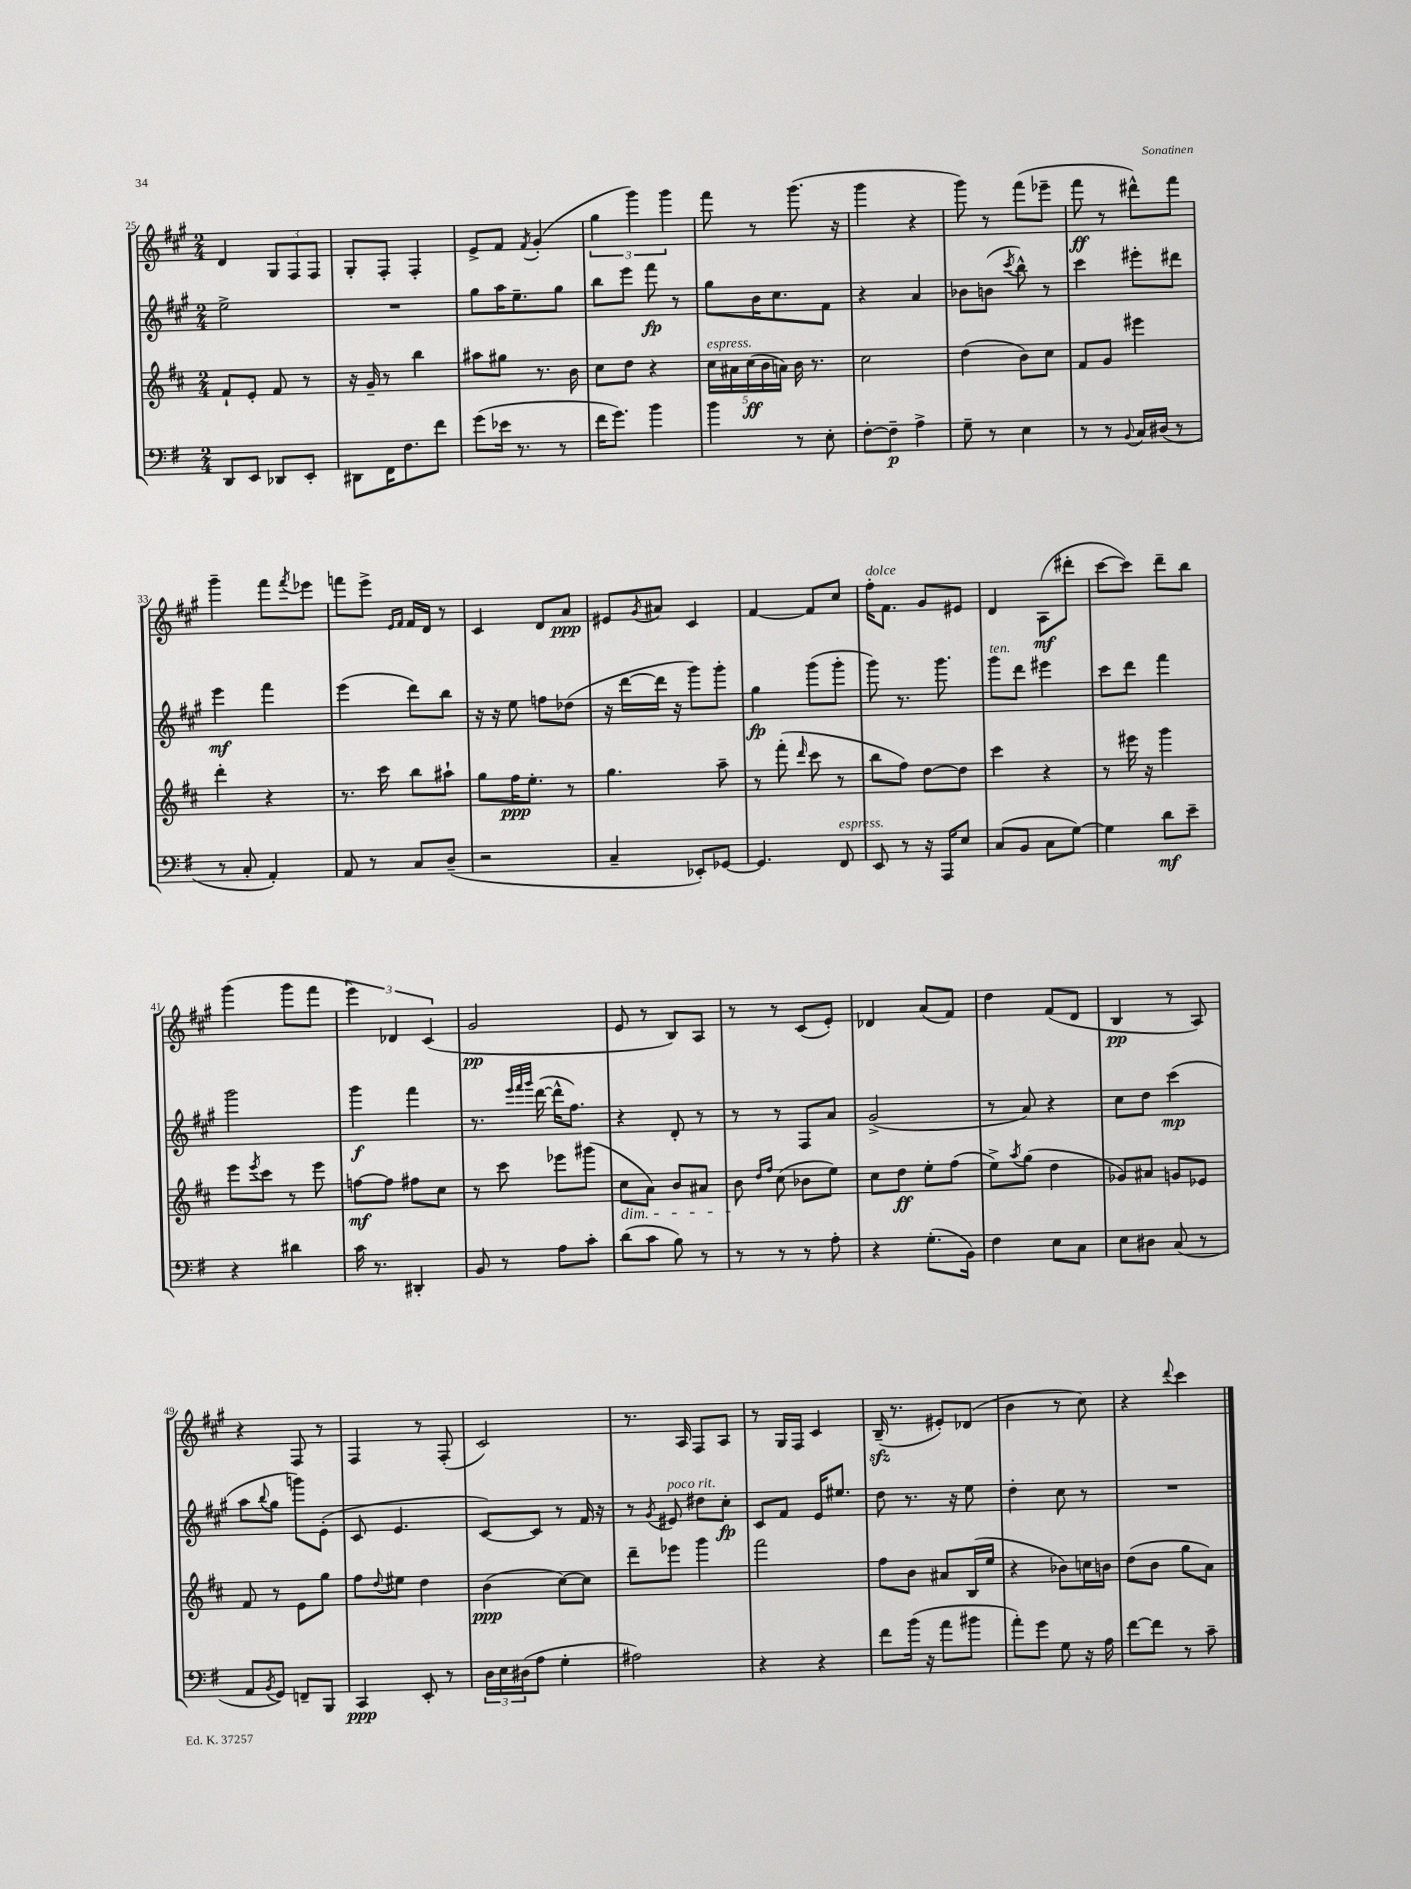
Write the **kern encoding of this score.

**kern	**kern	**kern	**kern
*staff4	*staff3	*staff2	*staff1
*clefF4	*clefG2	*clefG2	*clefG2
*k[f#]	*k[f#c#]	*k[f#c#g#]	*k[f#c#g#]
*M2/4	*M2/4	*M2/4	*M2/4
8DD/L	8f#`/L	2ee^\	4d/
8EE/J	8e'/J	.	.
8DD-/L	8f#/	.	12G#/L
.	.	.	12F#/
8EE'/J	8r	.	.
.	.	.	12F#/J
=	=	=	=
8DD#\L	16r	2r	8G#'/L
.	16g~/	.	.
16FF#\K	8r	.	8F#'/J
8.F#\	.	.	.
.	4bb\	.	4F#'/
8f#\J	.	.	.
=	=	=	=
(8g\L	8aa#\L	8gg#\L	8e^/L
16e-\Jk	8gg#\J	16aa\K	8f#/J
8.r	.	8.ee~\	.
.	.	.	8qf#/
.	8.r	.	(4g#'/
8r	.	8gg#\J	.
.	16b\	.	.
=	=	=	=
16f#\LK	8cc#\L	8bb\L	6gg#\
8.g\J)	.	.	.
.	8dd\J	8eee\J	.
.	.	.	6ggg#\)
4b\	4r	8fff#\	.
.	.	.	6ggg#\
.	.	8r	.
=	=	=	=
4b\	20cc#\LL	8gg#\L	8fff#\
.	20a#\	.	.
.	(20cc#\	.	.
.	.	16b\K	8r
.	20b\	.	.
.	.	8.cc#\	.
.	20a\JJ)	.	.
8r	16b\	.	(8.ggg#\
.	8.r	.	.
8E'\	.	8f#\J	.
.	.	.	16r
=	=	=	=
[8F#'\L	2cc#\	4r	4ggg#\
8F#~\]J	.	.	.
4A^\	.	4a/	4r
=	=	=	=
8G~\	(4dd\	8b-\L	8ggg#\)
8r	.	(8b\J	8r
.	.	8qccc#/	.
4E\	8b\L)	8bb^^\)	(8fff#\L
.	8cc#\J	8r	8eee-~\J
=	=	=	=
8r	8f#/L	4ccc#\	8fff#\
8r	8g/J	.	8r
8qqBB/	.	.	.
16C/LL	4eee#\	8eee#'\L	8ddd#^^\L)
(16D#/JJ	.	.	.
8r	.	8ddd#\J	8fff#\J
=	=	=	=
8r	4ddd'\	4eee\	4ggg#~\
8C'/	.	.	.
4AA'/)	4r	4fff#\	8fff#\L
.	.	.	8qfff#/
.	.	.	8eee-\J
=	=	=	=
8AA/	8.r	(4eee\	8fff\L
8r	.	.	8eee^\J
.	16ccc#\	.	.
.	.	.	16qqe/LL
.	.	.	16qqf#/JJ
8C/L	8bb\L	8ddd\L)	16f#/LL
.	.	.	16d/JJ
(8D~/J	8aa#`\J	8bb\J	8r
=	=	=	=
2r	8gg\L	16r	4c#/
.	.	16r	.
.	16ff#\K	8ee\	.
.	8.ee'\J	.	.
.	.	8ff\L	8d/L
.	8r	(8dd-\J	8a/J
=	=	=	=
4C~/	4.gg\	16r	8e#/L
.	.	[16ddd\LL	.
.	.	.	8qg#/
.	.	16ddd\]JJ	8a#/J
.	.	16r	.
8EE-'/L)	.	8ggg#\L)	4c#/
[8GG-/J	8aa~\	8ggg#'\J	.
=	=	=	=
4.GG-/]	8r	4gg#\	[4f#/
.	(8fff#'\	.	.
.	16qqddd/	.	.
.	8ccc#\	(8ggg#\L	8f#/]L
8FF#/	8r	8ggg#'\J	8cc#/J
=	=	=	=
8EE/	8bb\L	8ggg#\)	16ff#'\LK
.	.	.	8.f#\J
8r	8ff#\J)	8.r	.
16r	[8dd\L	.	8g#/L
16AAA/LK	.	8.ggg#\	.
8E/J	8dd\]J	.	8e#/J
=	=	=	=
(8C/L	4ccc#\	8ggg#\L	4d/
8BB/J	.	8ddd\J	.
8C\L	4r	4eee#\	(8A\L
[8G\J)	.	.	8ddd#'\J
=	=	=	=
4G\]	8r	8ccc#\L	[8ccc#\L
.	16eee#\	8ddd\J	8ccc#\]J)
.	16r	.	.
8d\L	4ggg\	4fff#\	8ddd~\L
8e~\J	.	.	8bb\J
=	=	=	=
4r	8eee\L	2ggg#\	(4ggg#\
.	8qeee/	.	.
.	8ccc#\J	.	.
4d#\	8r	.	8ggg#\L
.	8eee\	.	8fff#\J
=	=	=	=
16c\	[8ff\L	4ggg#\	6eee\)
8.r	.	.	.
.	8ff\]J	.	.
.	.	.	6d-/
4DD#'/	8ff#\L	4fff#\	.
.	.	.	(6c#/
.	8cc#\J	.	.
=	=	=	=
8BB/	8r	8.r	2g#/
8r	8ccc#\	.	.
.	.	32qqeee/LLL	.
.	.	32qqfff#/	.
.	.	32qqggg#/JJJ	.
.	.	([16ddd\	.
8A\L	8eee-\L	16ddd^^\]LK	.
.	.	8.ff#\J)	.
8c'\J	(8ggg#\J	.	.
=	=	=	=
(8d\L	8cc#\L	4r	8e/
8c\J	8a\J)	.	8r
8B\)	8b/L	8d'/	8B/L)
8r	8a#/J	8r	8A/J
=	=	=	=
8r	8b\	8r	8r
.	16qqdd/LL	.	.
.	16qqff#/JJ	.	.
8r	(8cc#\	8r	8r
8r	8b-\L	8F#/L	(8c#/L
8A'\	8ee\J)	8a/J	8e'/J)
=	=	=	=
4r	8cc#\L	(2g#^/	4d-/
.	8dd\J	.	.
(8.G'\L	8ee'\L	.	(8a/L
.	(8ff#\J	.	8f#/J)
16BB\Jk)	.	.	.
=	=	=	=
4F#\	8ee^\L)	8r	4dd\
.	8qaa/	.	.
.	(8gg\J	8a/)	.
8E\L	4dd\	4r	(8f#/L
8C\J	.	.	8d/J
=	=	=	=
8E\L	8g-/L)	8cc#\L	4B/
8D#\J	8a#/J	8dd\J	.
(8C/	8g/L	(4ccc#\	8r
8r	8e-/J	.	8A/)
=	=	=	=
8AA/L	8f#/	8aa\L	4r
8qBB/	.	8qqbb/	.
8GG/J)	8r	8gg#\J	.
8FF~/L	8e\L	8ggg\L)	8F#/
8BBB/J	8gg\J	(8e'\J	8r
=	=	=	=
4CC/	8ff#\L	8c#/	4F#/
.	8qqdd/	.	.
.	8ee#\J	4.e/	.
8EE'/	4dd\	.	8r
8r	.	.	(8F#'/
=	=	=	=
24D\LL	(4b\	[8c#/L)	2c#/)
24E\	.	.	.
(24D#\J	.	.	.
8A\J	.	8c#/]J	.
4G'\	[8cc#\L)	8r	.
.	8cc#\]J	16f#/	.
.	.	16r	.
=	=	=	=
2A#\)	8ddd~\L	8r	8.r
.	.	8qg#/	.
.	8eee-\J	8e#/	.
.	.	.	16A/
.	4ggg\	8dd#\L	8F#/L
.	.	8cc#'\J	8A/J
=	=	=	=
4r	2fff#\	8c#/L	8r
.	.	8f#/J	16G#/LL
.	.	.	16F#/JJ
4r	.	16e/LK	4c#/
.	.	8.ee#/J	.
=	=	=	=
8f#\L	8ff#\L	8dd\	(16B~/
.	.	.	8.r
(16b\Jk	8b\J	8.r	.
16r	.	.	.
8a\L	8a#/L	.	8e#'/L)
.	.	16r	.
8b#\J	(16B/L	8ee\	(8d-/J
.	16ee/JJ	.	.
=	=	=	=
8a'\L)	4r	4dd'\	4b\
8g\J	.	.	.
8G\	8b-\L)	8cc#\	8r
16r	16cc\L	8r	8cc#\)
16A\	16b\JJ	.	.
=	=	=	=
[8f#\L	(8dd\L	2r	4r
8f#\]J	8b\J	.	.
.	.	.	8qqddd/
8r	8gg\L	.	4ccc#\
8c~\	8a\J)	.	.
==	==	==	==
*-	*-	*-	*-
